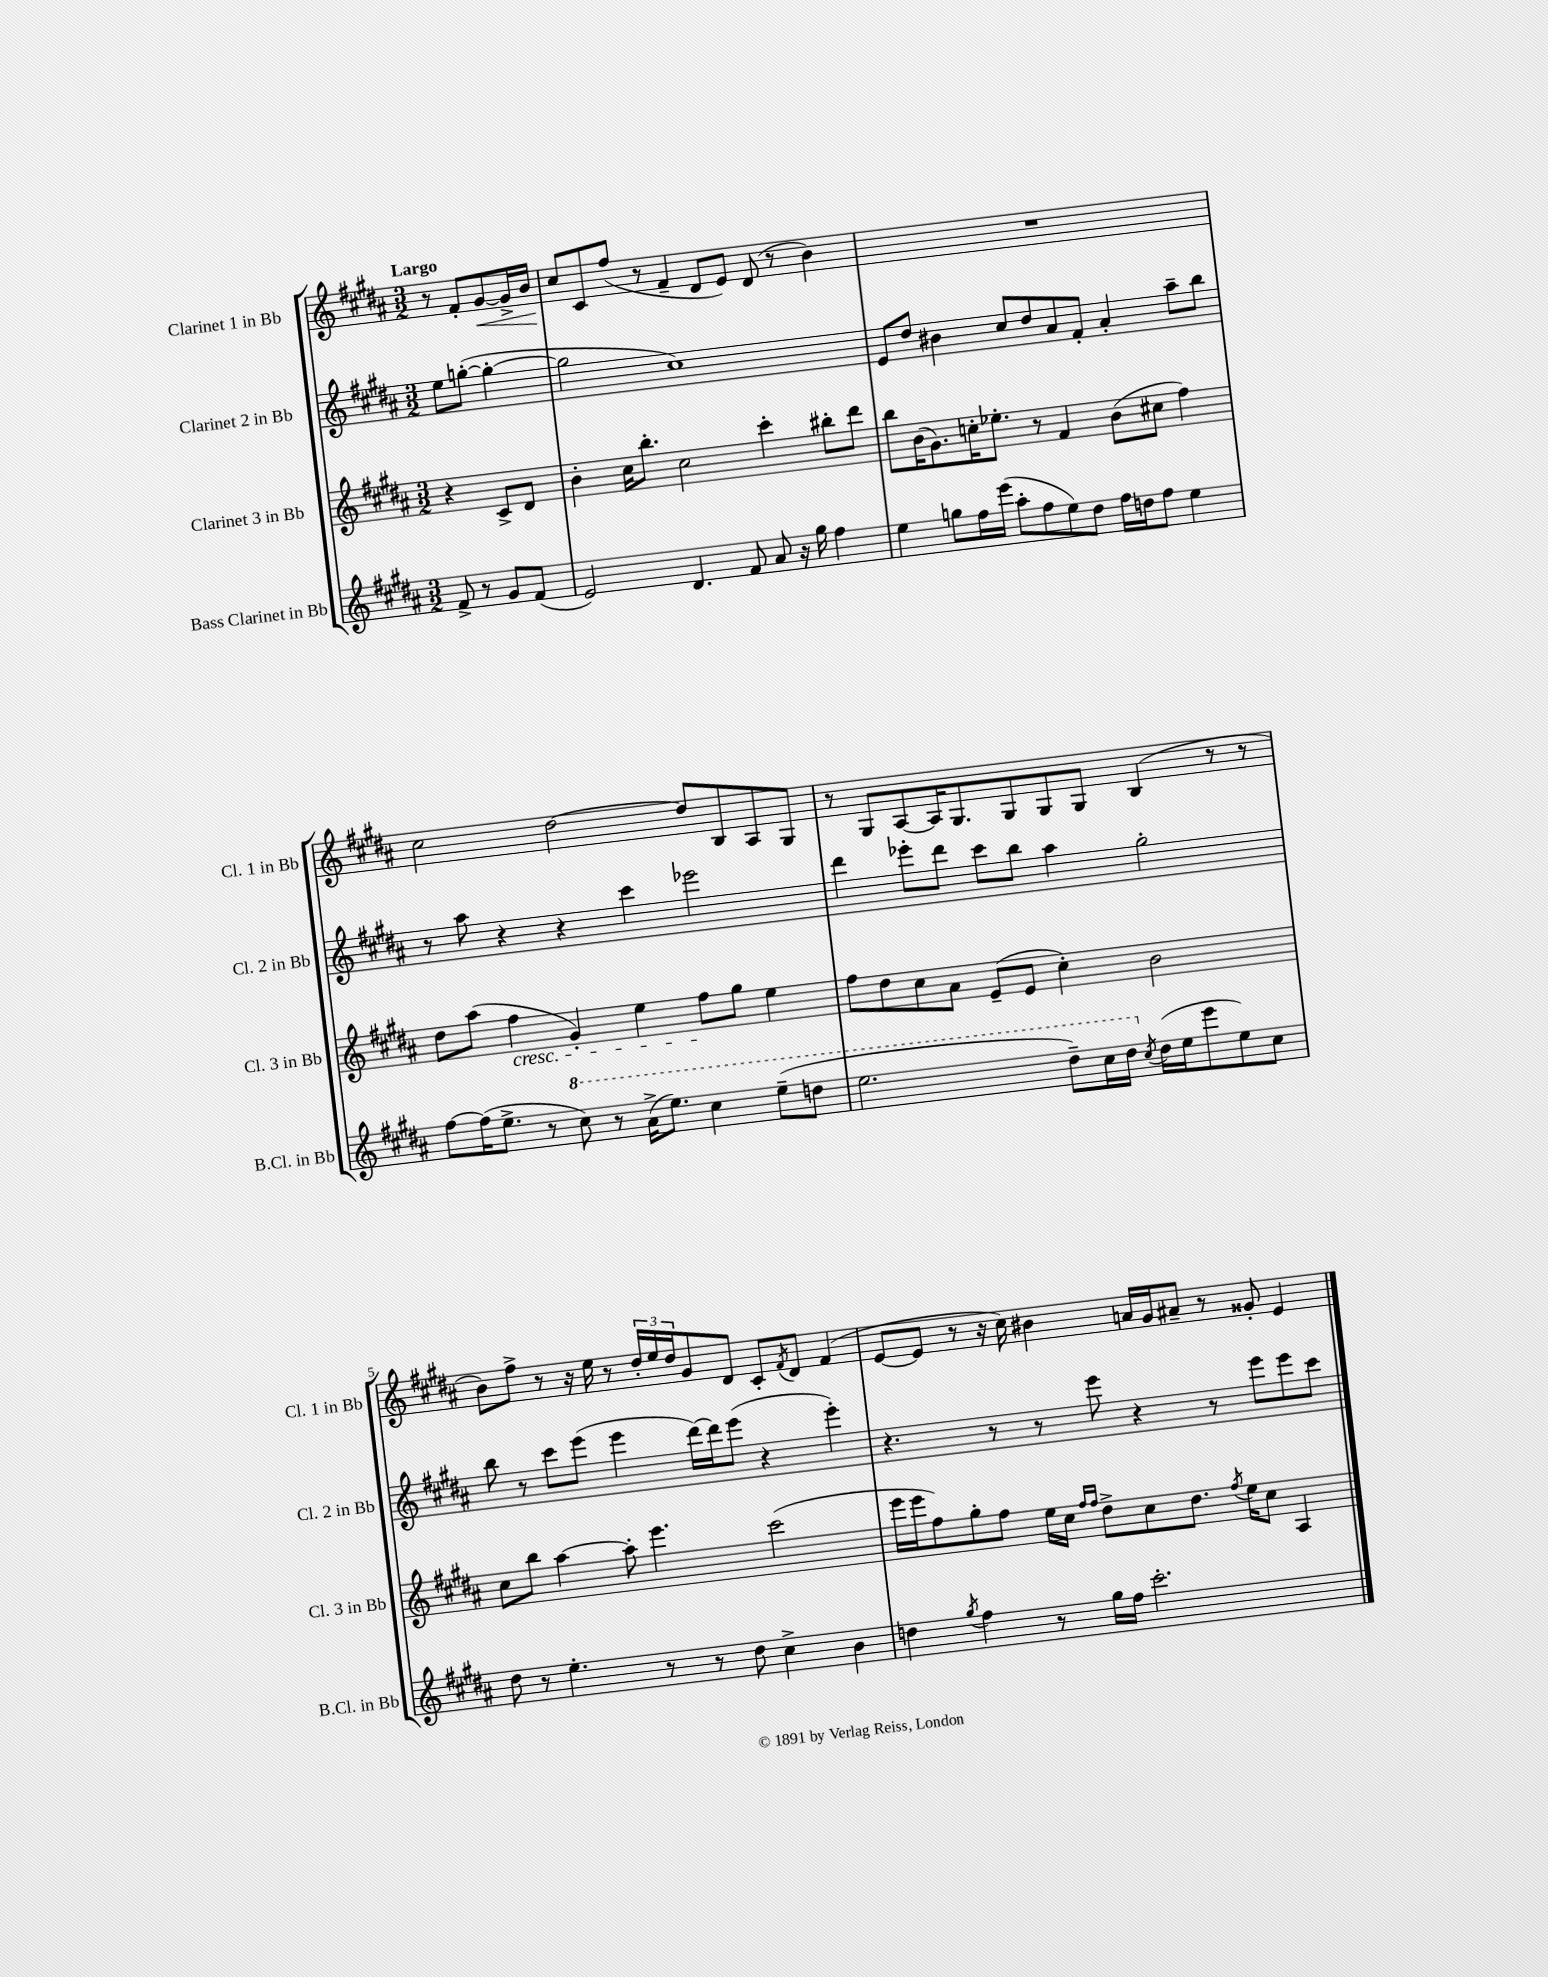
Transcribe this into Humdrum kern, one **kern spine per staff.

**kern	**kern	**kern	**kern	**dynam
*part4	*part3	*part2	*part1	*part1
*staff4	*staff3	*staff2	*staff1	*staff1
*I"Bass Clarinet in Bb	*I"Clarinet 3 in Bb	*I"Clarinet 2 in Bb	*I"Clarinet 1 in Bb	*
*I'B.Cl. in Bb	*I'Cl. 3 in Bb	*I'Cl. 2 in Bb	*I'Cl. 1 in Bb	*
*clefG2	*clefG2	*clefG2	*clefG2	*
*k[f#c#g#d#a#]	*k[f#c#g#d#a#]	*k[f#c#g#d#a#]	*k[f#c#g#d#a#]	*
*M3/2	*M3/2	*M3/2	*M3/2	*
=	=	=	=	=
!	!	!	!LO:TX:a:B:t=Largo	!
8f#^/	4r	8ee\L	8r	.
8r	.	([8ggn'\J	8f#'/L	.
!	!	!	!	!LO:HP:b
8g#/L	8c#^/L	4gg'\_	[8g#/	<
(8f#/J	8d#/J	.	16g#^/L]	.
.	.	.	16b/JJ	.
=1	=1	=1	=1	=1
2e/)	4b'\	2gg\]	8cc#/L	.
.	.	.	8c#/	[
.	16cc#\KL	.	(8ff#/J	.
.	8.bb'\J	.	.	.
.	.	.	8r	.
4.d#/	2cc#\	1cc#)	4f#~/	.
.	.	.	8d#/L	.
8f#/	.	.	8e/J)	.
8a#/	4ccc#'\	.	(8d#/	.
16r	.	.	8r	.
16gg#\	.	.	.	.
4ff#\	8bb#X'\L	.	4b\)	.
.	8ddd#\J	.	.	.
=2	=2	=2	=2	=2
4ee\	8bb\L	8e/L	1.r	.
.	(16b\K	8dd#/J	.	.
.	8.g#\)	.	.	.
8ggn\L	.	4b#X\	.	.
16ff#\L	16ccn'\K	.	.	.
(16eee\JJ	8.ee-X'\J	.	.	.
8aa#'\L	.	8cc#/L	.	.
8ff#\	8r	8dd#/	.	.
8ee\)	4f#/	8a#/	.	.
8dd#\J	.	8f#'/J	.	.
16ff#\LL	(8b\L	4a#'/	.	.
16ddn\J	.	.	.	.
8ff#\J	8cc#X\J	.	.	.
4ee\	4ff#\)	8aa#~\L	.	.
.	.	8bb\J	.	.
!!LO:LB:g=z
=3	=3	=3	=3	=3
[8ff#\L	8dd#\L	8r	2cc#\	.
(16ff#\K]	(8aa#\J	8aa#\	.	.
8.ee^\J	.	.	.	.
!	!LO:TX:b:i:t=cresc.	!	!	!
.	4ff#\	4r	.	.
8r	.	.	.	.
*8va	*	*	*	*
8ccc#\)	4g#'/)	4r	[2dd#\	.
8r	.	.	.	.
(16aa#^\KL	4ee\	4ccc#\	.	.
8.eee\J)	.	.	.	.
4ccc#\	8ff#\L	2eee-X\	8dd#/L]	.
.	8gg#\J	.	8B/	.
(8eee~\L	4ee\	.	8A#/	.
8dddn\J	.	.	8G#/J	.
=4	=4	=4	=4	=4
2.eee\	8ff#\L	4ddd#\	8r	.
.	8dd#\	.	8G#/L	.
.	8cc#\	8eee-X'\L	[8A#/	.
.	8a#\J	8ddd#\J	16A#/K]	.
.	.	.	8.G#/	.
.	(8e~/L	8ccc#\L	.	.
.	8e/J	8bb\J	8G#/	.
8ddd#~\L)	4cc#'\)	4aa#\	8G#/	.
16ccc#\L	.	.	8G#/J	.
16ddd#\JJ	.	.	.	.
*X8va	*	*	*	*
8qcc#/	.	.	.	.
(16dd#\LL	2b\	2gg#'\	(4B/	.
16ee\J	.	.	.	.
8eee\	.	.	.	.
8ee\)	.	.	8r	.
8cc#\J	.	.	8r	.
!!LO:LB:g=z
=5	=5	=5	=5	=5
8dd#\	8cc#\L	8bb\	8b\L)	.
8r	8bb\J	8r	8ff#^\J	.
4.ee'\	[4aa#\	8ccc#\L	8r	.
.	.	(8eee\J	16r	.
.	.	.	16ee\	.
.	8aa#'\]	4eee\	8r	.
8r	4.eee\	.	24dd#'/LL	.
.	.	.	24ee/	.
.	.	.	24dd#/J	.
8r	.	[16ddd#\LL)	8g#/	.
.	.	16ddd#\J]	.	.
8dd#\	.	(8eee\J	8d#/J	.
4cc#^\	(2ccc#\	4r	8c#'/L	.
.	.	.	8qf#/	.
.	.	.	8d#/J	.
4b\	.	4eee'\)	(4f#/	.
=6	=6	=6	=6	=6
4ddn\	16eee\LL	4.r	[8e/L	.
.	16eee\J	.	.	.
.	8ff#\)	.	8e/J]	.
8qgg#/	.	.	.	.
4ff#\	8gg#'\	.	8r	.
.	8ff#\J	8r	16r	.
.	.	.	16cc#\)	.
8r	16ee\LL	8r	4b#X\	.
.	16cc#\JJ	.	.	.
.	16qqff#/LL	.	.	.
.	16qqff#/JJ	.	.	.
16gg#\LL	8dd#^\L	8eee\	.	.
16ff#\JJ	.	.	.	.
2.ccc#'\	8cc#\	4r	16an/LL	.
.	.	.	16g#/J	.
.	8.dd#\J	.	8a#X~/J	.
.	.	8r	8r	.
.	8qff#/	.	.	.
.	16ee\KL	.	.	.
.	8cc#\J	8eee\L	8g##X'/	.
.	4A#/	8eee\	4e/	.
.	.	8ccc#\J	.	.
==	==	==	==	==
*-	*-	*-	*-	*-
